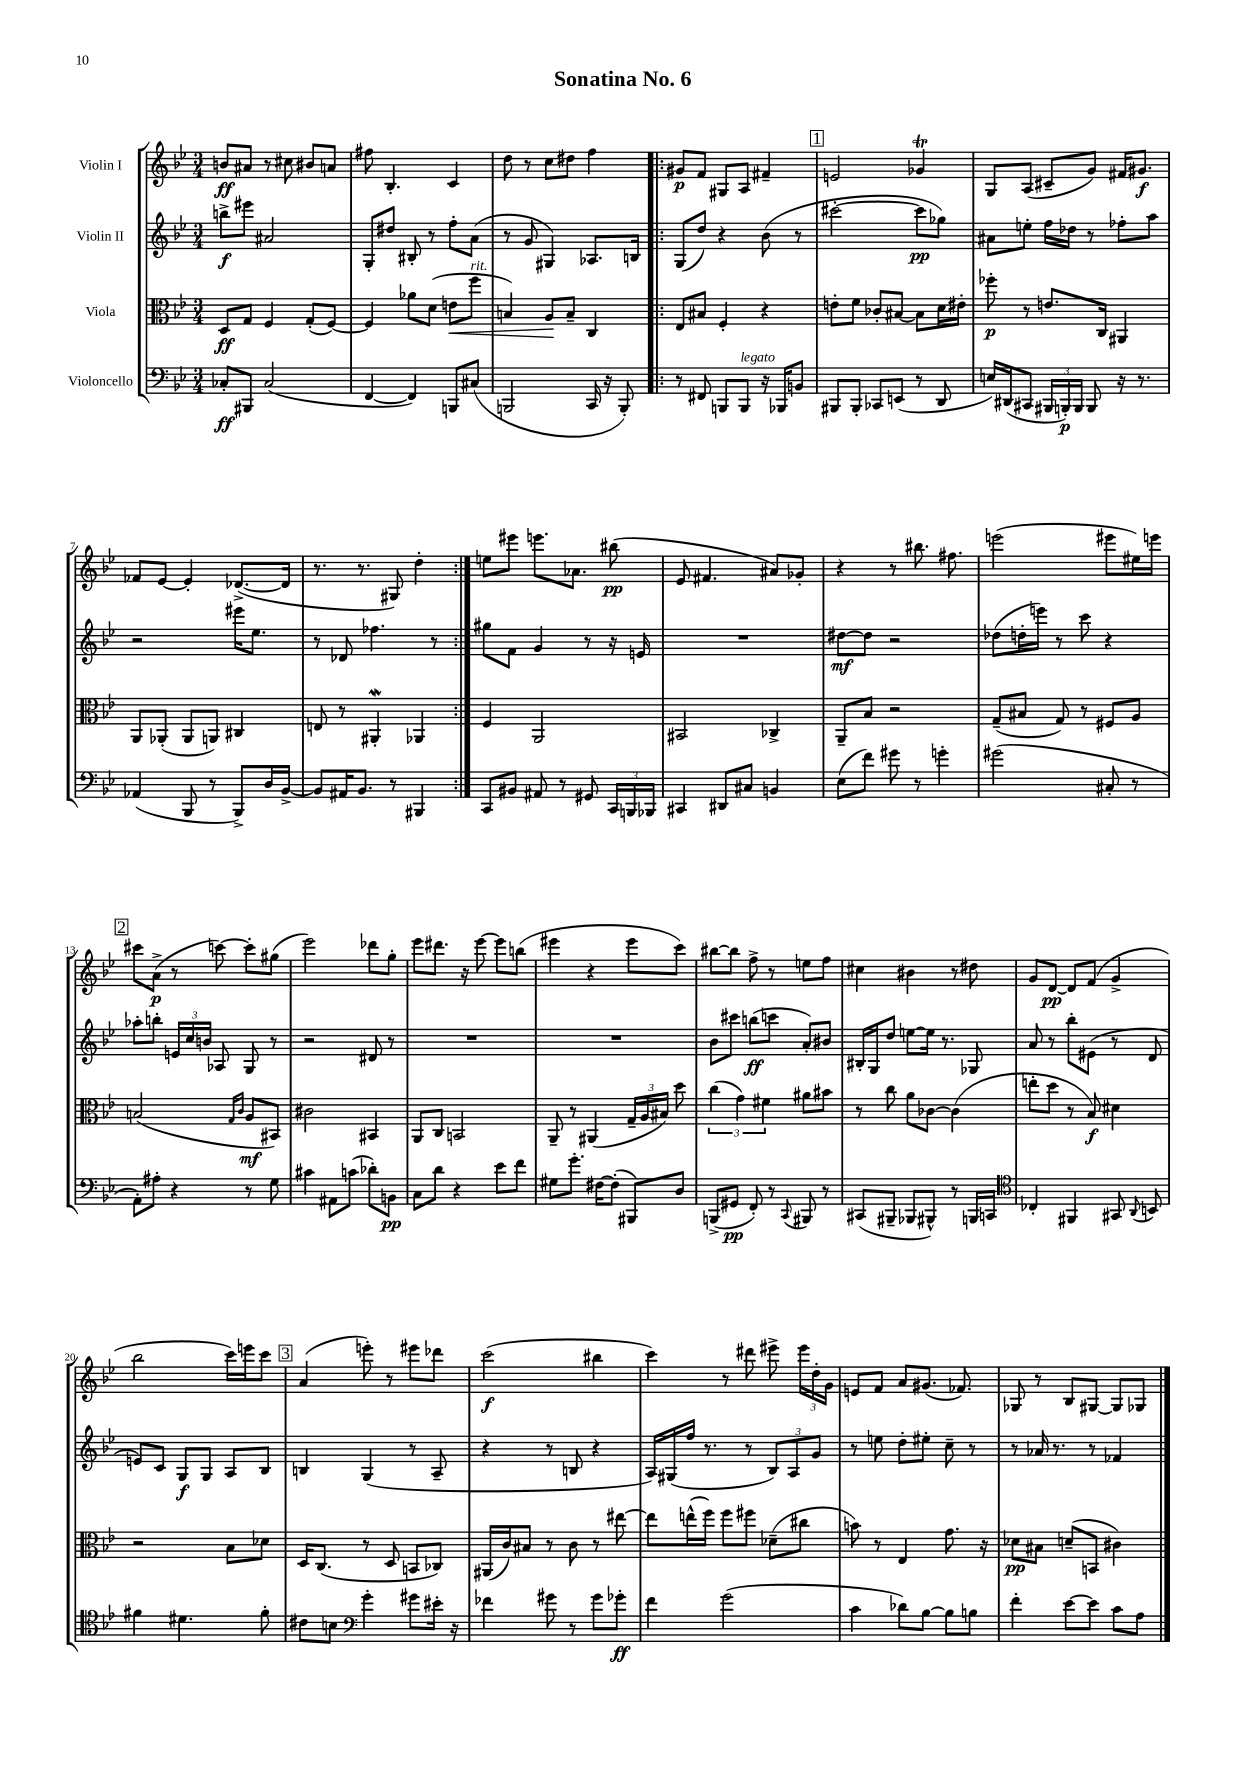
\header { title = "Sonatina No. 6" }
<<
\new StaffGroup <<
\new Staff = "s0" \with { instrumentName = "Violin I" } {
    \clef treble \key bes \major \numericTimeSignature \time 3/4
    \autoBeamOff b'8[\ff ais'8] r8 cis''8 bis'8[ a'8] |
    fis''8 bes4.-. c'4 |
    d''8 r8 c''8[ dis''8] f''4 |
    \repeat volta 2 { gis'8[\p f'8] gis8[ a8] fis'4-- |
    \mark \markup { \box "1" } e'2 ges'4\trill |
    g8[ a8]( cis'8[-- g'8]) fis'16[ gis'8.]\f |
    fes'8[ ees'8]~ ees'4-. des'8.[~->( des'16] |
    r8. r8. gis8) d''4-. | }
    e''8[ eis'''8] e'''8.[ aes'8.] bis''8\pp( |
    ees'8 fis'4. ais'8[) ges'8]-. |
    r4 r8 bis''8. fis''8. |
    e'''2( eis'''8[ eis''16) e'''16] |
    \mark \markup { \box "2" } cis'''8[ a'8]->\p( r8 c'''8~) c'''8[-. gis''8]( |
    ees'''2) des'''8[ g''8]-. |
    ees'''8[ dis'''8.] r16 ees'''8~ ees'''8[ b''8]( |
    eis'''4 r4 eis'''8[ c'''8]) |
    bis''8[~ bis''8] f''8-> r8 e''8[ f''8] |
    cis''4 bis'4 r8 dis''8 |
    g'8[ d'8]~\pp d'8[ f'8]( g'4-> |
    bes''2 c'''16[) e'''16 c'''8] |
    \mark \markup { \box "3" } a'4( e'''8-.) r8 eis'''8[ des'''8] |
    c'''2\f( bis''4 |
    c'''4) r8 dis'''8 eis'''8-> \tuplet 3/2 { eis'''16[ d''16-. g'16] } |
    e'8[ f'8] a'8[ gis'8.]( fes'8.) |
    ges8 r8 bes8[ gis8]~ gis8[ ges8] \bar "|." |
}
\new Staff = "s1" \with { instrumentName = "Violin II" } {
    \clef treble \key bes \major \numericTimeSignature \time 3/4
    \autoBeamOff b''8[->\f eis'''8] ais'2 |
    g8[-. dis''8] bis8-. r8 f''8[-. a'8]( |
    r8 g'8 gis4) aes8.[ b16] |
    \repeat volta 2 { g8[( d''8]) r4 bes'8( r8 |
    \mark \markup { \box "1" } cis'''2~-. cis'''8[\pp ges''8]) |
    ais'8[ e''8]-. f''16[ des''16] r8 fes''8[-. a''8] |
    r2 eis'''16[ ees''8.] |
    r8 des'8 fes''4. r8 | }
    gis''8[ f'8] g'4 r8 r16 e'16 |
    R2. |
    dis''8[~\mf dis''8] r2 |
    des''8[( d''16-. e'''16]) r8 c'''8 r4 |
    \mark \markup { \box "2" } aes''8[-. b''8]-. \tuplet 3/2 { e'16[ c''16 b'16] } aes8 g8 r8 |
    r2 dis'8 r8 |
    R2. |
    R2. |
    bes'8[ cis'''8] b''8[\ff( c'''8] a'8[-.) bis'8] |
    bis16[-. g16 d''8] e''8[~ e''16] r8. ges8 |
    a'8 r8 bes''8[-. eis'8]( r8 d'8 |
    e'8[) c'8] g8[\f g8] a8[ bes8] |
    \mark \markup { \box "3" } b4 g4( r8 a8-- |
    r4 r8 b8 r4 |
    a16[) gis16( f''16] r8. r8 \tuplet 3/2 { bes8[) a8 g'8] } |
    r8 e''8 d''8[-. eis''8]-. c''8-- r8 |
    r8 aes'16 r8. r8 fes'4 \bar "|." |
}
\new Staff = "s2" \with { instrumentName = "Viola" } {
    \clef alto \key bes \major \numericTimeSignature \time 3/4
    \autoBeamOff d8[\ff g8] f4 g8[-.( f8]~) |
    f4 aes'8[ d'8]( e'8[\< f''8]^\markup { \italic "rit." } |
    b4) a8[\! b8]-- c4 |
    \repeat volta 2 { ees8[ bis8] f4-. r4 |
    \mark \markup { \box "1" } e'8[-. f'8] ces'8[-. bis8]~ bis8[ d'16 eis'16]-. |
    fes''8-.\p r8 e'8.[ c16] ais,4 |
    a,8[ aes,8]-.( aes,8[ a,8]) cis4 |
    e8 r8 ais,4-.\mordent aes,4 | }
    f4 a,2 |
    bis,2 ces4-> |
    a,8[-- bes8] r2 |
    g8[--( bis8] g8) r8 fis8[ a8] |
    \mark \markup { \box "2" } b2( \grace { g16[ c'16] } a8[\mf bis,8]) |
    cis'2 bis,4 |
    a,8[ c8] b,2 |
    a,8-- r8 ais,4( \tuplet 3/2 { g16[-- a16 bis16]) } d''8 |
    \tuplet 3/2 { c''4( g'4) fis'4 } ais'8[ bis'8] |
    r8 c''8 a'8[ ces'8]~ ces'4( |
    e''8[-. d''8] r8 bes8\f) dis'4 |
    r2 bes8[ des'8] |
    \mark \markup { \box "3" } d16[ c8.]( r8 d8 b,8[ ces8]) |
    ais,16[( c'16) bis8] r8 c'8 r8 eis''8~ |
    eis''8[ e''16-^( f''16]) f''8[ fis''8] des'8[--( cis''8] |
    b'8) r8 ees4 g'8. r16 |
    des'8[\pp bis8] d'8[--( b,8] cis'4) \bar "|." |
}
\new Staff = "s3" \with { instrumentName = "Violoncello" } {
    \clef bass \key bes \major \numericTimeSignature \time 3/4
    \autoBeamOff ces8[-.\ff bis,,8] ces2( |
    f,4~ f,4) b,,8[ cis8]( |
    b,,2 c,16 r16 b,,8-.) |
    \repeat volta 2 { r8 fis,8 b,,8[ b,,8]^\markup { \italic "legato" } r16 bes,,16[ b,8] |
    \mark \markup { \box "1" } bis,,8[ bis,,8]-. ces,8[ e,8]( r8 d,8 |
    e16[) dis,16( cis,8] \tuplet 3/2 { bis,,16[ b,,16-.\p) b,,16] } b,,8 r16 r8. |
    aes,4( bes,,8 r8 bes,,8[->) d16 bes,16]~-> |
    bes,8[ ais,16 bes,8.] r8 bis,,4 | }
    c,8[ bis,8] ais,8 r8 gis,8 \tuplet 3/2 { c,16[ b,,16 bes,,16] } |
    cis,4 dis,8[ cis8] b,4 |
    ees8[( f'8]) gis'8 r8 g'4-. |
    gis'2( cis8-. r8 |
    \mark \markup { \box "2" } a,8[-.) ais8]-. r4 r8 g8 |
    cis'4 ais,8[ c'8]( des'8[-.) b,8]\pp |
    c8[ d'8] r4 ees'8[ f'8] |
    gis8[ g'8.]-. fis16[~ fis8]-.( bis,,8[) d8] |
    b,,8[->( gis,8]\pp f,8-.) r8 \appoggiatura { c,8 } bis,,8 r8 |
    cis,8[( bis,,8]-- bes,,8[ bis,,8]-^) r8 b,,16[ c,16] |
    \clef tenor ces4-. fis,4 gis,8 \appoggiatura { a,8 } b,8 |
    fis'4 dis'4. fis'8-. |
    \mark \markup { \box "3" } cis'8[ b8] \clef bass g'4-. gis'8[ eis'16]-. r16 |
    fes'4 gis'8 r8 gis'8[ ges'8]-.\ff |
    f'4 g'2( |
    c'4 des'8[) bes8]~ bes8[ b8] |
    f'4-. ees'8[~ ees'8] c'8[ a8] \bar "|." |
}
>>
>>
